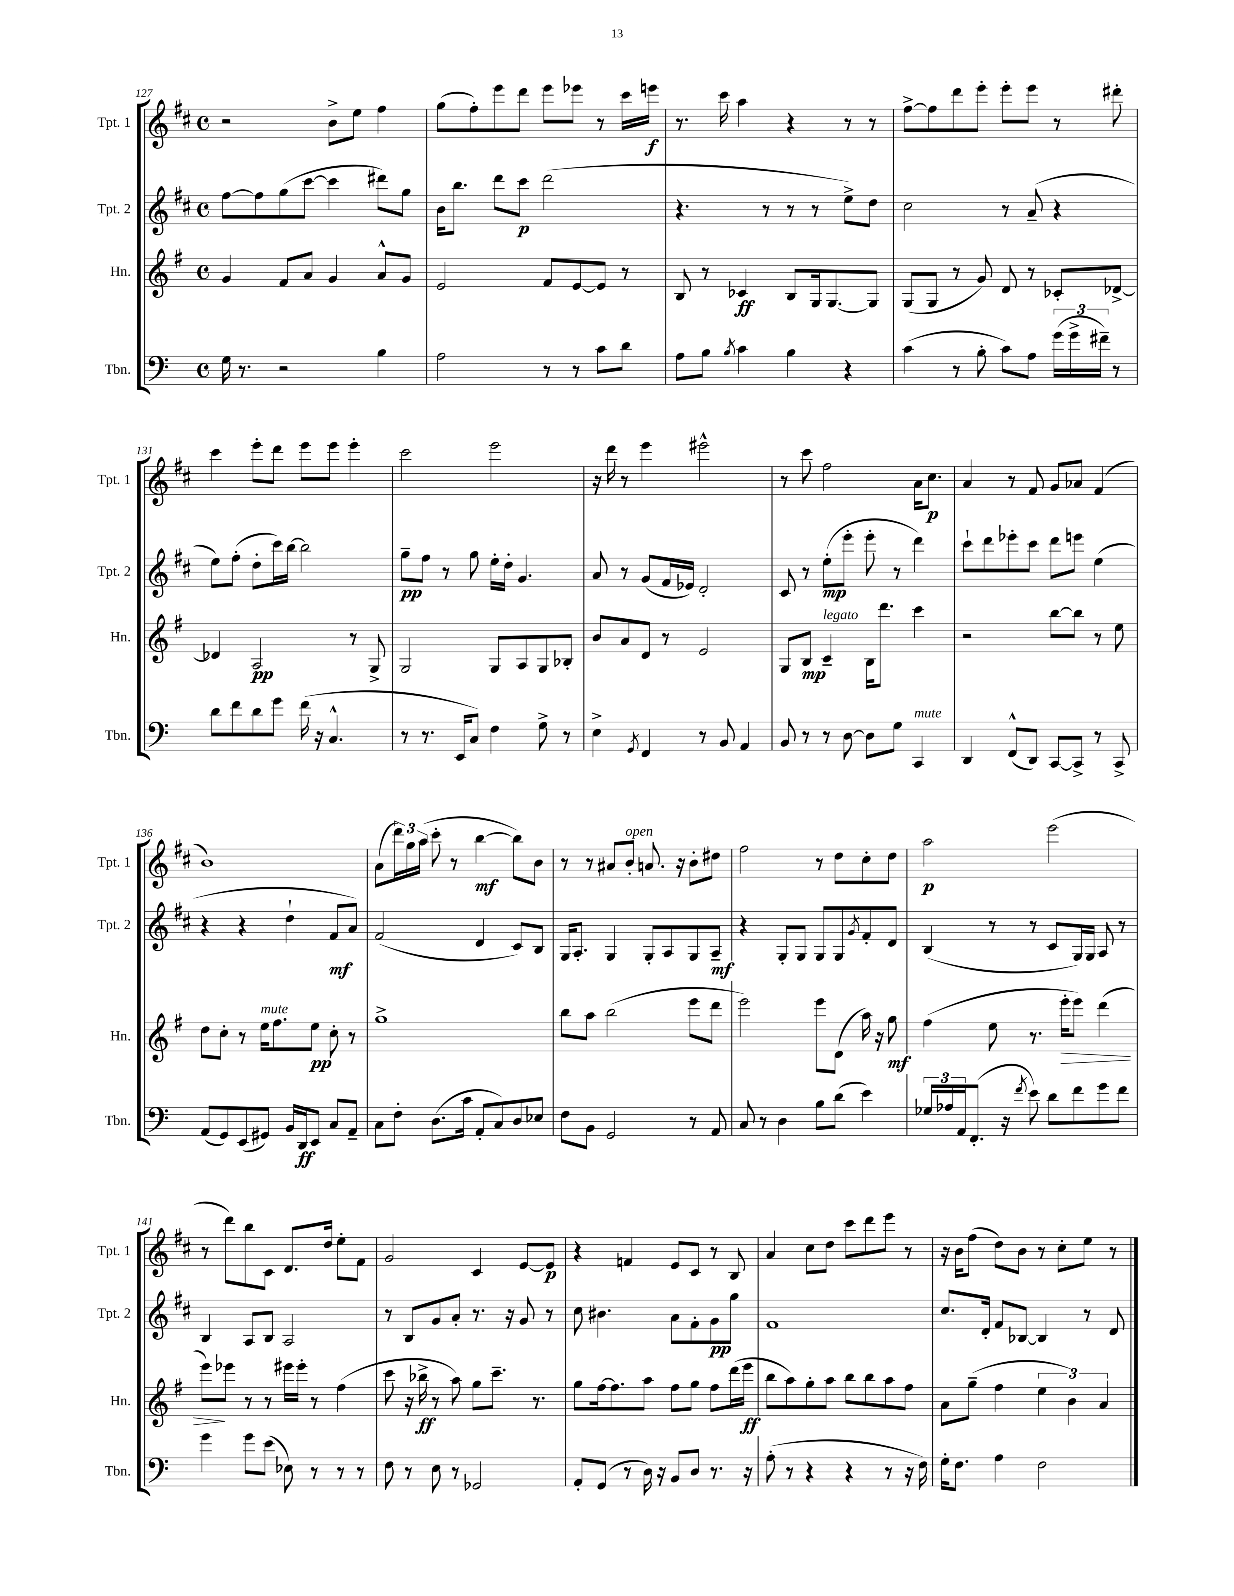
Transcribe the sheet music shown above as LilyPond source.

<<
\new StaffGroup <<
\new Staff = "s0" \with { instrumentName = "Tpt. 1" shortInstrumentName = "Tpt. 1" } {
    \clef treble \key d \major \defaultTimeSignature \time 4/4
    r2 b'8-> e''8 fis''4 |
    g''8( fis''8-.) e'''8 d'''8 e'''8 ees'''8 r8 cis'''16 e'''16\f |
    r8. cis'''16 a''4 r4 r8 r8 |
    fis''8~-> fis''8 d'''8 e'''8-. e'''8-. e'''8 r8 dis'''8-. |
    cis'''4 e'''8-. d'''8 e'''8 e'''8 e'''4-. |
    cis'''2 e'''2 |
    r16 d'''16 r8 e'''4 eis'''2-^ |
    r8 cis'''8 fis''2 a'16 cis''8.\p |
    a'4 r8 fis'8 g'8 aes'8 fis'4( |
    b'1) |
    a'8( \tuplet 3/2 { d'''16) g''16 a''16( } cis'''8-. r8 b''4~\mf b''8) b'8 |
    r8 r8 ais'8 b'8-.^\markup { \italic "open" } a'8. r16 b'8-. dis''8 |
    fis''2 r8 d''8 cis''8-. d''8 |
    a''2\p e'''2( |
    r8 d'''8) b''8 cis'8 d'8. d''16 e''8-. fis'8 |
    g'2 cis'4 e'8~ e'8\p |
    r4 f'4 e'8 cis'8 r8 b8 |
    a'4 cis''8 d''8 cis'''8 d'''8 e'''8 r8 |
    r16 b'16 fis''8( d''8) b'8 r8 cis''8-. e''8 r8 \bar "|." |
}
\new Staff = "s1" \with { instrumentName = "Tpt. 2" shortInstrumentName = "Tpt. 2" } {
    \clef treble \key d \major \defaultTimeSignature \time 4/4
    fis''8~ fis''8 g''8( cis'''8~ cis'''4 dis'''8) g''8 |
    b'16 b''8. d'''8 cis'''8\p d'''2( |
    r4. r8 r8 r8 e''8->) d''8 |
    cis''2 r8 a'8--( r4 |
    e''8) fis''8-.( d''8-. cis'''16) b''16~ b''2 |
    g''8--\pp fis''8 r8 g''8 e''16-. d''16-. g'4. |
    a'8 r8 g'8( fis'16 ees'16) d'2-. |
    cis'8 r8 e''8-.\mp( e'''8-. e'''8-. r8 d'''4) |
    cis'''8-! d'''8 ees'''8-. cis'''8 d'''8 e'''8 e''4( |
    r4 r4 d''4-! fis'8\mf a'8) |
    fis'2( d'4 cis'8) b8 |
    g16 a8.-. g4 g8-. a8 g8 a8--\mf |
    r4 g8-. g8 g8 g8 \acciaccatura { g'8 } fis'8-. d'8 |
    b4( r8 r8 cis'8 g16) g16 a8 r8 |
    b4 a8 b8 a2 |
    r8 b8 g'8 a'8-. r8. r16 g'8 r8 |
    cis''8 bis'4. a'8 fis'8-. g'8\pp g''8 |
    fis'1 |
    cis''8. d'16-. fis'8 bes8~ bes4 r8 d'8 \bar "|." |
}
\new Staff = "s2" \with { instrumentName = "Hn." shortInstrumentName = "Hn." } {
    \clef treble \key g \major \defaultTimeSignature \time 4/4
    g'4 fis'8 a'8 g'4 a'8-^ g'8 |
    e'2 fis'8 e'8~ e'8 r8 |
    b8 r8 ces'4\ff b8 g16 g8.~ g8 |
    g8( g8 r8 g'8) d'8 r8 ces'8-. des'8~-> |
    des'4 a2\pp r8 g8-> |
    g2 g8 a8 g8 bes8-. |
    b'8 a'8 d'8 r8 e'2 |
    g8 b8\mp c'4--^\markup { \italic "legato" } b16 d'''8. c'''4 |
    r2 b''8~ b''8 r8 e''8 |
    d''8 c''8-. r8 e''16^\markup { \italic "mute" } fis''8. e''8\pp c''8-. r8 |
    g''1-> |
    b''8 a''8 b''2( e'''8 d'''8 |
    e'''2) e'''8 d'8( a''16) r16 g''8\mf |
    fis''4( e''8 r8. e'''16-.\> e'''8) d'''4( |
    e'''8\!) ees'''8 r8 r8 eis'''16 eis'''16-. r8 fis''4( |
    c'''8 r16 bes''16->\ff r8 a''8) g''8 c'''8.-- r8. |
    g''8 fis''16~ fis''8. a''8 fis''8 g''8 fis''8 d'''16( e'''16\ff |
    b''8 a''8) g''8-. a''8 b''8 b''8 a''8 fis''8 |
    a'8 g''8--( fis''4 \tuplet 3/2 { e''4 b'4) a'4 } \bar "|." |
}
\new Staff = "s3" \with { instrumentName = "Tbn." shortInstrumentName = "Tbn." } {
    \clef bass \key c \major \defaultTimeSignature \time 4/4
    g16 r8. r2 b4 |
    a2 r8 r8 c'8 d'8 |
    a8 b8 \acciaccatura { b8 } c'4 b4 r4 |
    c'4( r8 b8-. c'8) a8 \tuplet 3/2 { g'16( g'16-> fis'16--) } r8 |
    d'8 f'8 d'8 g'8 f'16( r16 c4.-^ |
    r8 r8. e,16 c8) f4 g8-> r8 |
    e4-> \acciaccatura { g,8 } f,4 r8 b,8 a,4 |
    b,8 r8 r8 d8~ d8 g8 c,4^\markup { \italic "mute" } |
    d,4 f,8-^( d,8) c,8~ c,8-> r8 c,8-> |
    a,8( g,8) e,8( gis,8) b,16 d,16\ff e,8 c8 a,8-- |
    c8 f8-. d8.( c'16 a,8-. c8) d8 ees8 |
    f8 b,8 g,2 r8 a,8 |
    c8 r8 d4 b8 d'8( e'4) |
    \tuplet 3/2 { ges16 aes16 a,16 } f,8.-.( r16 \acciaccatura { f'8 } e'8) d'8 f'8 g'8 f'8 |
    g'4 g'8 e'8( ees8) r8 r8 r8 |
    f8 r8 e8 r8 ges,2 |
    a,8-. g,8( r8 d16) r16 b,8 d8 r8. r16 |
    a8-.( r8 r4 r4 r8 r16 f16) |
    g16-. f8. a4 f2 \bar "|." |
}
>>
>>
\layout { \context { \Score currentBarNumber = #127 } }
